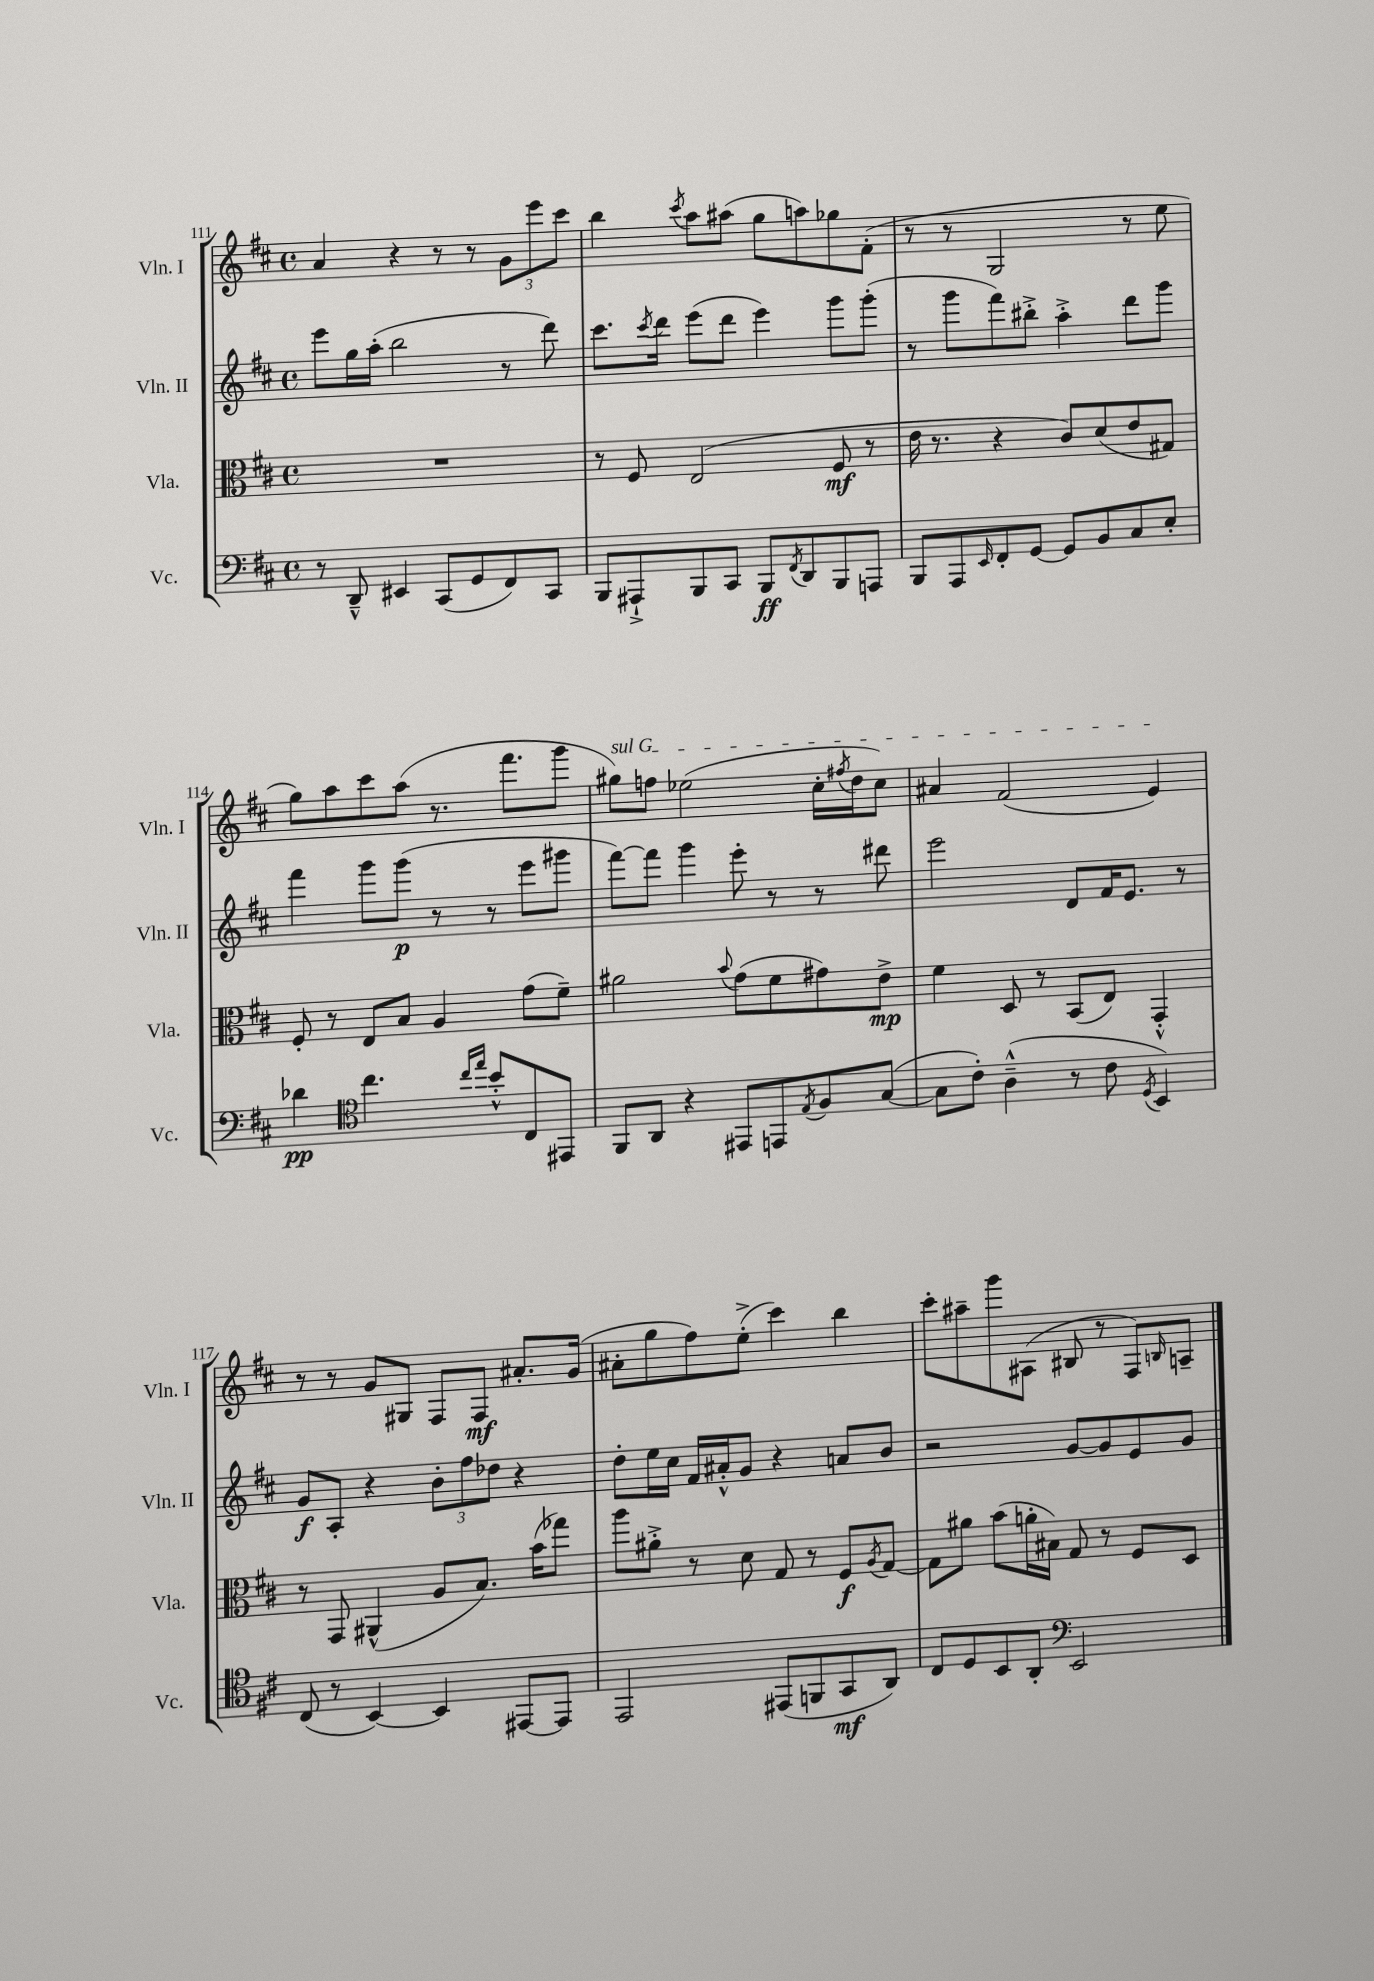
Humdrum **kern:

**kern	**kern	**kern	**kern
*staff4	*staff3	*staff2	*staff1
*clefF4	*clefC3	*clefG2	*clefG2
*k[f#c#]	*k[f#c#]	*k[f#c#]	*k[f#c#]
*M4/4	*M4/4	*M4/4	*M4/4
*met(c)	*met(c)	*met(c)	*met(c)
8r	1r	8eee	4a
8DD~^^	.	16gg	.
.	.	(16aa'	.
4EE#	.	2bb	4r
(8CC#	.	.	8r
8GG	.	.	8r
8FF#)	.	8r	12g
.	.	.	12eee
8CC#	.	8ddd)	.
.	.	.	12ccc#
=	=	=	=
8BBB	8r	8.ccc#	4bb
8AAA#`^	8F#	.	.
.	.	8qccc#	.
.	.	16ddd	.
.	.	.	8qccc#
8BBB	(2E	(8eee	8aa
8CC#	.	8ddd	(8aa#
8BBB	.	4eee)	8gg
8qFF#	.	.	.
8DD	.	.	8aa)
8BBB	8F#	8ggg	8gg-
8AAA	8r	(8ggg'	(8f#'
=	=	=	=
8BBB	16e	8r	8r
.	8.r	.	.
8AAA	.	8ggg	8r
16qqEE	.	.	.
8FF#'	4r	8fff#)	2G
[8GG	.	8bb#'^	.
8GG]	8c#)	4aa'^	.
8BB	(8d	.	.
8C#	8e	8ddd	8r
8E'	8G#)	8ggg	8ee
=	=	=	=
4d-	8F#'	4fff#	8gg)
.	8r	.	8aa
*clefC4	*	*	*
4.cc#	8E	8ggg	8ccc#
.	8B	(8ggg	(8aa
.	4A	8r	8.r
16qqcc#	.	.	.
16qqee	.	.	.
8b'^^	.	8r	.
.	.	.	8.fff#
8C#	(8g	8eee	.
8EE#	8f#~)	8ggg#	8ggg
=	=	=	=
8FF#	2a#	[8fff#)	8gg#)
8AA	.	8fff#]	8ff
4r	.	4ggg	(2ee-
.	8qqb	.	.
8EE#	(8g	8eee'	.
8EE	8f#	8r	.
8qE	.	.	.
8F#	8g#)	8r	16cc#'
.	.	.	8qff#
.	.	.	16dd
([8G	8e^	8ddd#	8cc#)
=	=	=	=
8G]	4f#	2eee	4a#
8c#')	.	.	.
(4A~^^	8D	.	(2f#
.	8r	.	.
8r	(8BB	8d	.
8c#	8E)	16f#	.
.	.	8.e	.
8qD	.	.	.
4BB)	4GG'^^	.	4e)
.	.	8r	.
=	=	=	=
(8C#	8r	8g	8r
8r	8GG	8A'	8r
[4BB)	(4AA#^^	4r	8g
.	.	.	8G#
4BB]	8A	12b'	8F#
.	.	12ff#	.
.	8.B)	.	8F#
.	.	12dd-	.
[8EE#	.	4r	8.a#'
.	(16b	.	.
8EE#]	8gg-)	.	.
.	.	.	(16g
=	=	=	=
2EE	8aa	8dd'	8a#'
.	8a#'^	16ee	8gg
.	.	16cc#	.
.	8r	16f#	8ff#)
.	.	16a#'^^	.
.	8d	8g	(8ee'^
(8EE#	8G	4r	4ccc#)
8FF	8r	.	.
8GG	8F#	8a	4bb
.	8qA	.	.
8AA)	[8G	8b	.
=	=	=	=
8C#	8G]	2r	8ccc#'
8D	8a#	.	8aa#~
8BB	(8b	.	8ggg
8AA'	16a'	.	(8A#
.	16B#)	.	.
*clefF4	*	*	*
2EE	8G	[8g	8B#
.	8r	8g]	8r
.	8F#	8e	8F#)
.	.	.	16qqB
.	8D	8g	8A~
==	==	==	==
*-	*-	*-	*-
